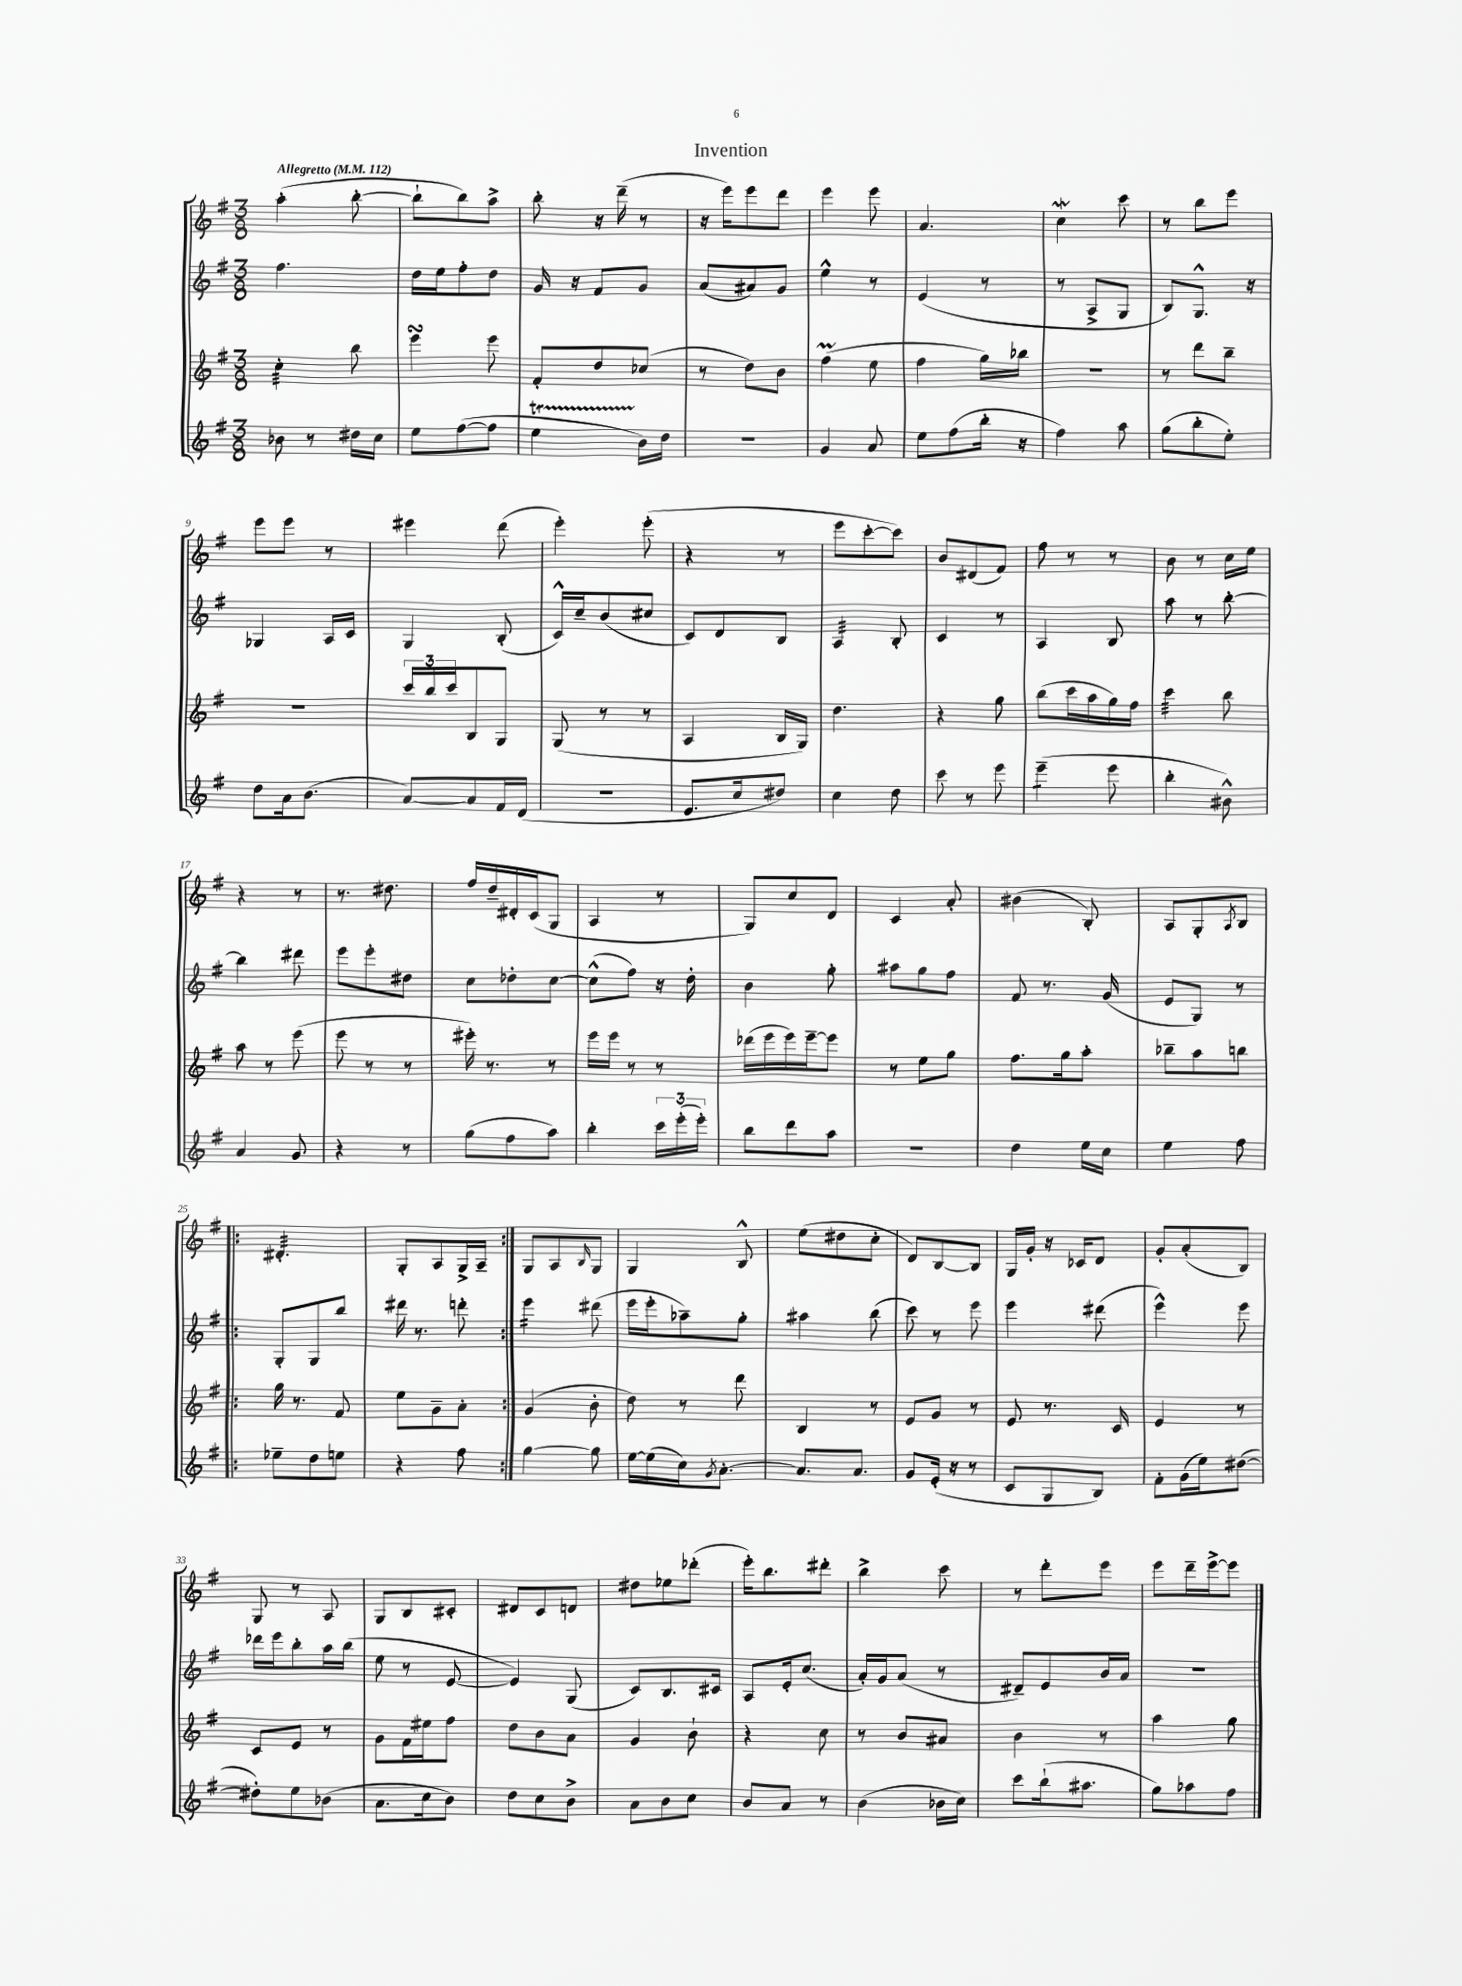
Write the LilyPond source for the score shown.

\header { title = "Invention" }
<<
\new StaffGroup <<
\new Staff = "s0" {
    \clef treble \key g \major \numericTimeSignature \time 3/8 \tempo "Allegretto" 4 = 112
    a''4-.( b''8~-. |
    b''8-! b''8) a''8-> |
    b''8-. r16 d'''16--( r8 |
    r16 e'''16) e'''8 d'''8 |
    e'''4 e'''8 |
    a'4. |
    c''4\mordent c'''8 |
    r8 b''8 e'''8 |
    e'''8 e'''8 r8 |
    eis'''4 d'''8( |
    e'''4-.) e'''8-.( |
    r4 r8 |
    e'''8 c'''8~-. c'''8) |
    b'8 dis'8( fis'8) |
    fis''8 r8 r8 |
    b'8 r8 c''16 e''16 |
    r4 r8 |
    r8. dis''8. |
    fis''16 d''16-- dis'16-. c'16( g8 |
    a4 r8 |
    g8) c''8 d'8 |
    c'4 a'8-. |
    bis'4( b8-.) |
    a8 g8-. \acciaccatura { a8 } b8 |
    \repeat volta 2 { dis'4.:32-. |
    g8-. a8 g16-> a16-- | }
    g8 a8 \grace { b16 } g8 |
    g4 b8-^ |
    e''8( dis''8 c''8-. |
    d'8) b8~ b8 |
    g16 g'16-. r16 ces'16 d'8 |
    g'8-. a'8-.( b8) |
    g8 r8 a8 |
    g8 b8 cis'8-. |
    dis'8 c'8 d'8 |
    dis''8 ees''8 des'''8-.( |
    e'''16-.) b''8. dis'''8-. |
    b''4-> c'''8 |
    r8 d'''8-. e'''8 |
    e'''8 d'''16-- e'''16~-> e'''8 \bar "|." |
}
\new Staff = "s1" {
    \clef treble \key g \major \numericTimeSignature \time 3/8
    fis''4. |
    d''16 e''16 fis''8-. d''8 |
    g'16 r16 fis'8 g'8 |
    a'8( ais'8) g'8 |
    e''4-^ r8 |
    e'4( r8 |
    r8 a8-> g8 |
    b8) g8.-^ r16 |
    ges4 a16 c'16 |
    g4 b8-.( |
    c'16-^) c''16-- b'8( cis''8 |
    c'8) d'8 b8 |
    a4:32 b8-. |
    c'4 r8 |
    a4 b8 |
    a''8 r8 b''8~-. |
    b''4 dis'''8 |
    e'''8 e'''8-. dis''8 |
    c''8 des''8-. c''8~ |
    c''8-^( fis''8) r16 d''16-. |
    b'4 g''8-. |
    ais''8 g''8 fis''8 |
    fis'8 r8. g'16( |
    e'8 g8) r8 |
    \repeat volta 2 { g8-. g8 b''8 |
    dis'''16 r8. d'''8-. | }
    e'''4:16 dis'''8( |
    e'''16 e'''16-. aes''8--) g''8-. |
    ais''4 b''8( |
    c'''8) r8 e'''8 |
    e'''4 dis'''8( |
    e'''4-^) e'''8 |
    des'''16 e'''16 b''8-. a''16 b''16( |
    e''8 r8 e'8~ |
    e'4) g8( |
    c'8) b8. cis'16 |
    a8 e'16-. c''8.( |
    a'16-.) g'16 a'8( r8 |
    dis'8--) e'8 b'16 a'16 |
    R4. \bar "|." |
}
\new Staff = "s2" {
    \clef treble \key g \major \numericTimeSignature \time 3/8
    c''4:32-. b''8 |
    e'''4\turn e'''8 |
    fis'8-. d''8 ces''8( |
    r8 d''8) b'8 |
    fis''4\prall( e''8 |
    fis''4 g''16) bes''16 |
    R4. |
    r8 d'''8 b''8-- |
    R4. |
    \tuplet 3/2 { c'''16 b''16 c'''16 } b8 g8 |
    g8( r8 r8 |
    a4 b16 g16) |
    d''4. |
    r4 g''8 |
    b''8( c'''16 a''16 g''16) fis''16 |
    c'''4:32 b''8 |
    a''8 r8 e'''8( |
    e'''8 r8 r8 |
    eis'''16-.) r8. r8 |
    e'''16 e'''16 r8 r8 |
    des'''16( e'''16 e'''16) e'''16~-- e'''8 |
    r8 e''8 g''8 |
    fis''8. g''16 a''8-. |
    bes''8-- a''8 b''8 |
    \repeat volta 2 { g''16 r8. fis'8 |
    e''8 g'8-- a'8-. | }
    g'4( b'8-. |
    d''8) r8 d'''8 |
    b4 r8 |
    e'8 g'8 r8 |
    e'8 r8. c'16 |
    e'4 r8 |
    c'8 e'8 r8 |
    g'8 fis'16 eis''16 fis''8 |
    d''8 b'8 a'8 |
    g'4 b'8-! |
    r4 c''8 |
    r8 b'8 ais'8 |
    b'4 r8 |
    a''4 g''8 \bar "|." |
}
\new Staff = "s3" {
    \clef treble \key g \major \numericTimeSignature \time 3/8
    bes'8 r8 dis''16 c''16 |
    e''8 fis''8~( fis''8 |
    e''4\startTrillSpan b'16\stopTrillSpan) d''16 |
    R4. |
    g'4 a'8 |
    e''8 fis''8( b''16-. r16 |
    fis''4) a''8 |
    g''8( b''8-. e''8-.) |
    d''8 a'16 b'8.( |
    a'8~) a'8 fis'16 d'16( |
    R4. |
    e'8. c''16 dis''8) |
    c''4 d''8 |
    c'''8 r8 e'''8 |
    e'''4:8--( e'''8 |
    b''4-. bis'8-^) |
    a'4 g'8 |
    r4 r8 |
    g''8( fis''8 a''8) |
    b''4-. \tuplet 3/2 { c'''16 e'''16-.( e'''16-.) } |
    b''8 d'''8 a''8 |
    R4. |
    d''4 e''16 c''16 |
    e''4 fis''8 |
    \repeat volta 2 { ees''8-- d''8 e''8 |
    r4 fis''8 | }
    g''4~ g''8 |
    e''16~ e''16( c''16) \acciaccatura { g'8 } a'8.~-. |
    a'8. a'8. |
    g'8 e'16-.( r16 r8 |
    c'8 g8 b8) |
    fis'8-. g'16( e''16) dis''8~( |
    dis''8-.) e''8 bes'8( |
    a'8. c''16 b'8) |
    d''8 c''8 b'8-> |
    a'8 b'8 c''8 |
    b'8 a'8 r8 |
    b'4( bes'16 c''16) |
    c'''8 b''16-!( ais''8. |
    g''8) aes''8 fis''8 \bar "|." |
}
>>
>>
